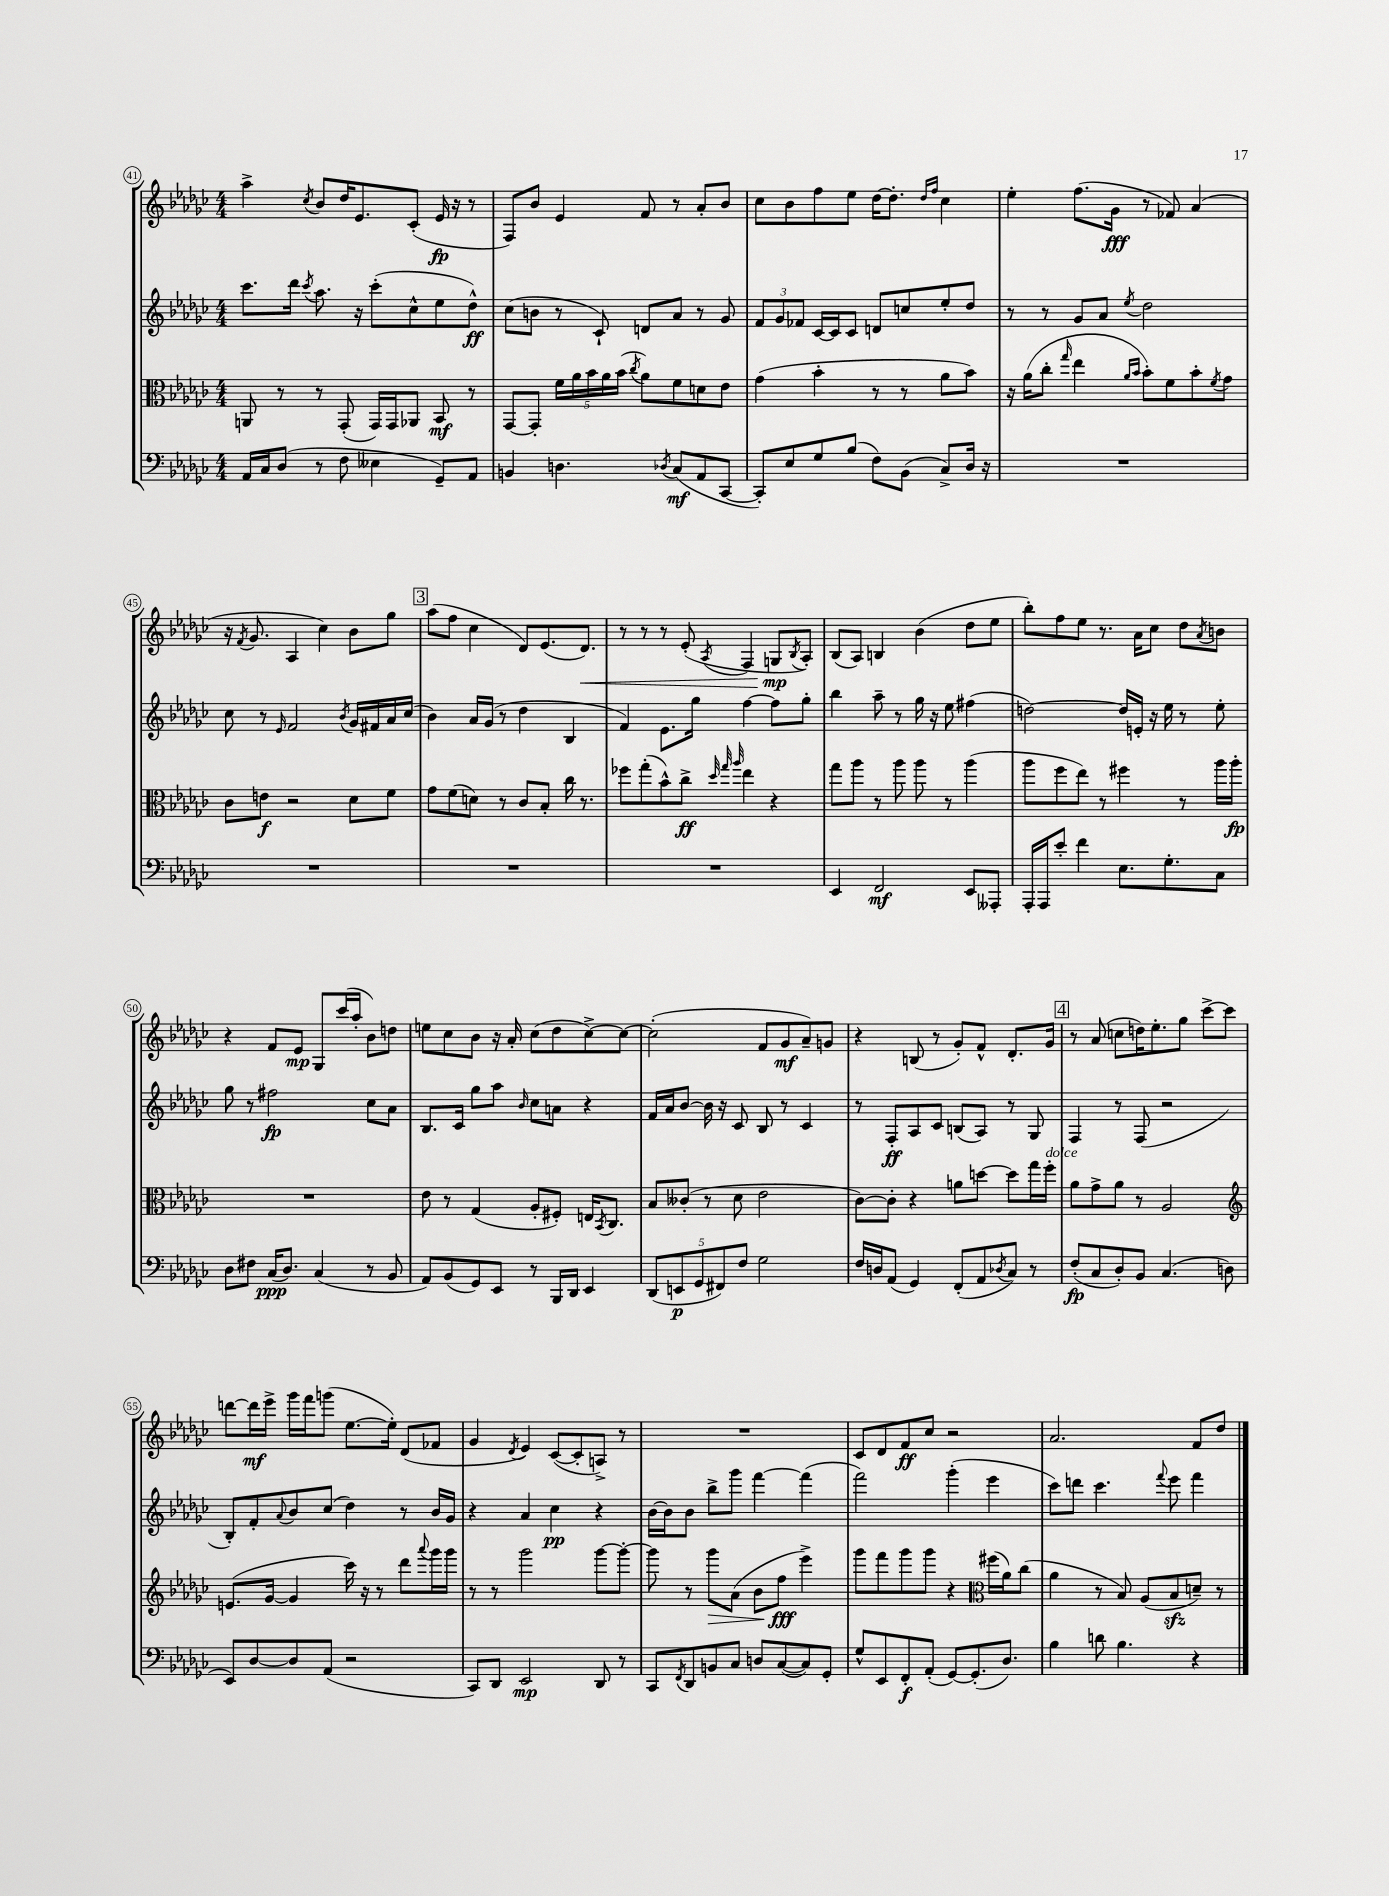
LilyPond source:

<<
\new StaffGroup <<
\new Staff = "s0" {
    \clef treble \key ges \major \numericTimeSignature \time 4/4
    aes''4-> \acciaccatura { ces''8 } bes'8 des''16 ees'8. ces'8-.( ees'16\fp r16 r8 |
    f8) bes'8 ees'4 f'8 r8 aes'8-. bes'8 |
    ces''8 bes'8 f''8 ees''8 des''16~ des''8.-. \grace { des''16 f''16 } ces''4 |
    ees''4-. f''8.( ges'16\fff r8 fes'8) aes'4( |
    r16 \acciaccatura { f'8 } ges'8. aes4 ces''4) bes'8 ges''8 |
    \mark \markup { \box "3" } aes''8( f''8 ces''4 des'8) ees'8.( des'8.\<) |
    r8 r8 r8 ees'8-.( \acciaccatura { aes8 } f4 g8\mp\! \acciaccatura { bes8 } aes8-.) |
    bes8( aes8) b4 bes'4( des''8 ees''8 |
    bes''8-.) f''8 ees''8 r8. aes'16 ces''8 des''8 \acciaccatura { aes'8 } b'8 |
    r4 f'8 ees'8\mp ges8 ces'''16( aes''16-. bes'8) d''8 |
    e''8 ces''8 bes'8 r16 aes'16-. ces''8( des''8 ces''8~->) ces''8~ |
    ces''2-.( f'8 ges'8\mf aes'8--) g'8 |
    r4 b8( r8 ges'8-.) f'8-^ des'8.-. ges'16 |
    \mark \markup { \box "4" } r8 aes'8( c''8 d''16) ees''8.-. ges''8 ces'''8~-> ces'''8 |
    d'''8~ d'''16\mf ees'''16-> ges'''16 f'''16 g'''8( ees''8.~ ees''16-.) des'8( fes'8 |
    ges'4 \acciaccatura { des'8 } ees'4) ces'8~( ces'8-. a8->) r8 |
    R1 |
    ces'8 des'8 f'8\ff ces''8 r2 |
    aes'2. f'8 des''8 \bar "|." |
}
\new Staff = "s1" {
    \clef treble \key ges \major \numericTimeSignature \time 4/4
    ces'''8. des'''16 \acciaccatura { ces'''8 } aes''8. r16 ces'''8-.( ces''8-^ ees''8 des''8-^\ff) |
    ces''8( b'8 r8 ces'8-!) d'8 aes'8 r8 ges'8 |
    \tuplet 3/2 { f'8 ges'8 fes'8 } ces'16~ ces'16 ces'8 d'8 c''8 ees''8-. des''8 |
    r8 r8 ges'8 aes'8 \acciaccatura { ees''8 } des''2 |
    ces''8 r8 \grace { ees'16 } f'2 \acciaccatura { bes'8 } ges'16 fis'16 aes'16 ces''16( |
    \mark \markup { \box "3" } bes'4) aes'16 ges'16( r8 des''4 bes4 |
    f'4) ees'8. ges''16 f''4~ f''8 ges''8-. |
    bes''4 aes''8-- r8 ges''16 r16 ees''8 fis''4( |
    d''2~) d''16 e'16-. r16 ees''16 r8 ees''8-. |
    ges''8 r8 fis''2\fp ces''8 aes'8 |
    bes8. ces'16 ges''8 aes''8 \grace { bes'16 } ces''8 a'8 r4 |
    f'16 aes'16 bes'8~ bes'16 r16 ces'8 bes8 r8 ces'4 |
    r8 f8-.\ff aes8 ces'8 b8( aes8) r8 ges8 |
    \mark \markup { \box "4" } f4 r8 f8( r2 |
    bes8-.) f'8-. \appoggiatura { aes'8 } bes'8 ces''8( des''4) r8 bes'16 ges'16 |
    r4 aes'4 ces''4\pp r4 |
    bes'16~ bes'16 bes'8 bes''8-> ges'''8 f'''4~ f'''4( |
    f'''2) ges'''4-.( ees'''4 |
    ces'''8) d'''8 ces'''4. \appoggiatura { f'''8 } ees'''8 f'''4 \bar "|." |
}
\new Staff = "s2" {
    \clef alto \key ges \major \numericTimeSignature \time 4/4
    a,8 r8 r8 ges,8-.( ges,16) ges,16 aes,8 bes,8\mf r8 |
    ges,8~ ges,8-. \tuplet 5/4 { f'16 aes'16 bes'16 aes'16 bes'16( } \acciaccatura { ces''8 } aes'8) f'8 d'8 ees'8 |
    ges'4( bes'4-. r8 r8 aes'8 bes'8) |
    r16 aes'16( ces''8-. \grace { ges''16 } ees''4 \grace { aes'16 bes'16 } bes'8-.) f'8 bes'8-. \acciaccatura { f'8 } ges'8 |
    ces'8 e'8\f r2 des'8 f'8 |
    \mark \markup { \box "3" } ges'8 f'8( d'8) r8 ces'8 bes8-. ces''16 r8. |
    fes''8 ges''8-.( bes'8-^) ces''8->\ff \grace { des''32 ges''32 aes''32 } ees''4 r4 |
    ges''8 aes''8 r8 aes''8 aes''8 r8 aes''4( |
    aes''8 f''8 ees''8) r8 fis''4 r8 aes''16 aes''16-.\fp |
    R1 |
    ees'8 r8 ges4( aes8-. fis8-.) e16 \acciaccatura { bes,8 } ces8. |
    bes8 ceses'8-.( r8 des'8 ees'2 |
    ces'8~) ces'8-. r4 a'8 d''8~ d''8 ges''16 f''16-.^\markup { \italic "dolce" } |
    \mark \markup { \box "4" } aes'8 ges'8-> aes'8 r8 aes2 |
    \clef treble e'8.( ges'16~ ges'4 ces'''16) r16 r8 des'''8 \appoggiatura { aes'''8 } ges'''16 ges'''16 |
    r8 r8 ges'''2 ges'''8~ ges'''8~-. |
    ges'''8 r8 ges'''8\> aes'8( bes'8 f''8\fff\! ees'''4->) |
    ges'''8 f'''8 ges'''8 ges'''8 r4 \clef alto fis''16( aes'16) ces''8( |
    aes'4 r8 bes8) aes8( bes8\sfz d'8--) r8 \bar "|." |
}
\new Staff = "s3" {
    \clef bass \key ges \major \numericTimeSignature \time 4/4
    aes,16 ces16 des8( r8 f8 eeses4 ges,8--) aes,8 |
    b,4 d4. \acciaccatura { des8 } ces8\mf( aes,8 ces,8~ |
    ces,8-.) ees8 ges8 bes8( f8) bes,8( ces8->) des16 r16 |
    R1 |
    R1 |
    \mark \markup { \box "3" } R1 |
    R1 |
    ees,4 f,2\mf ees,8 aeses,,8-. |
    aes,,16-. aes,,16 ees'8-. f'4 ees8. ges8.-. ces8 |
    des8 fis8 ces16\ppp( des8.) ces4( r8 bes,8 |
    aes,8) bes,8( ges,8) ees,8 r8 bes,,16 des,16 ees,4 |
    \tuplet 5/4 { des,8( e,8\p ges,8 fis,8) f8 } ges2 |
    f16 d16 aes,8( ges,4) f,8-.( aes,8 \acciaccatura { des8 } ces8) r8 |
    \mark \markup { \box "4" } f8-.\fp( ces8 des8-.) bes,8 ces4.( d8 |
    ees,8) des8~ des8 aes,8( r2 |
    ces,8) des,8 ees,2\mp des,8 r8 |
    ces,8 \acciaccatura { f,8 } des,8 b,8 ces8 d8 ces8~( ces8) ges,8-. |
    ges8-^ ees,8 f,8-.\f aes,8-.( ges,8~) ges,8.-.( des8.) |
    bes4 d'8 bes4. r4 \bar "|." |
}
>>
>>
\layout { \context { \Score currentBarNumber = #41 \override BarNumber.stencil = #(make-stencil-circler 0.1 0.3 ly:text-interface::print) } }
